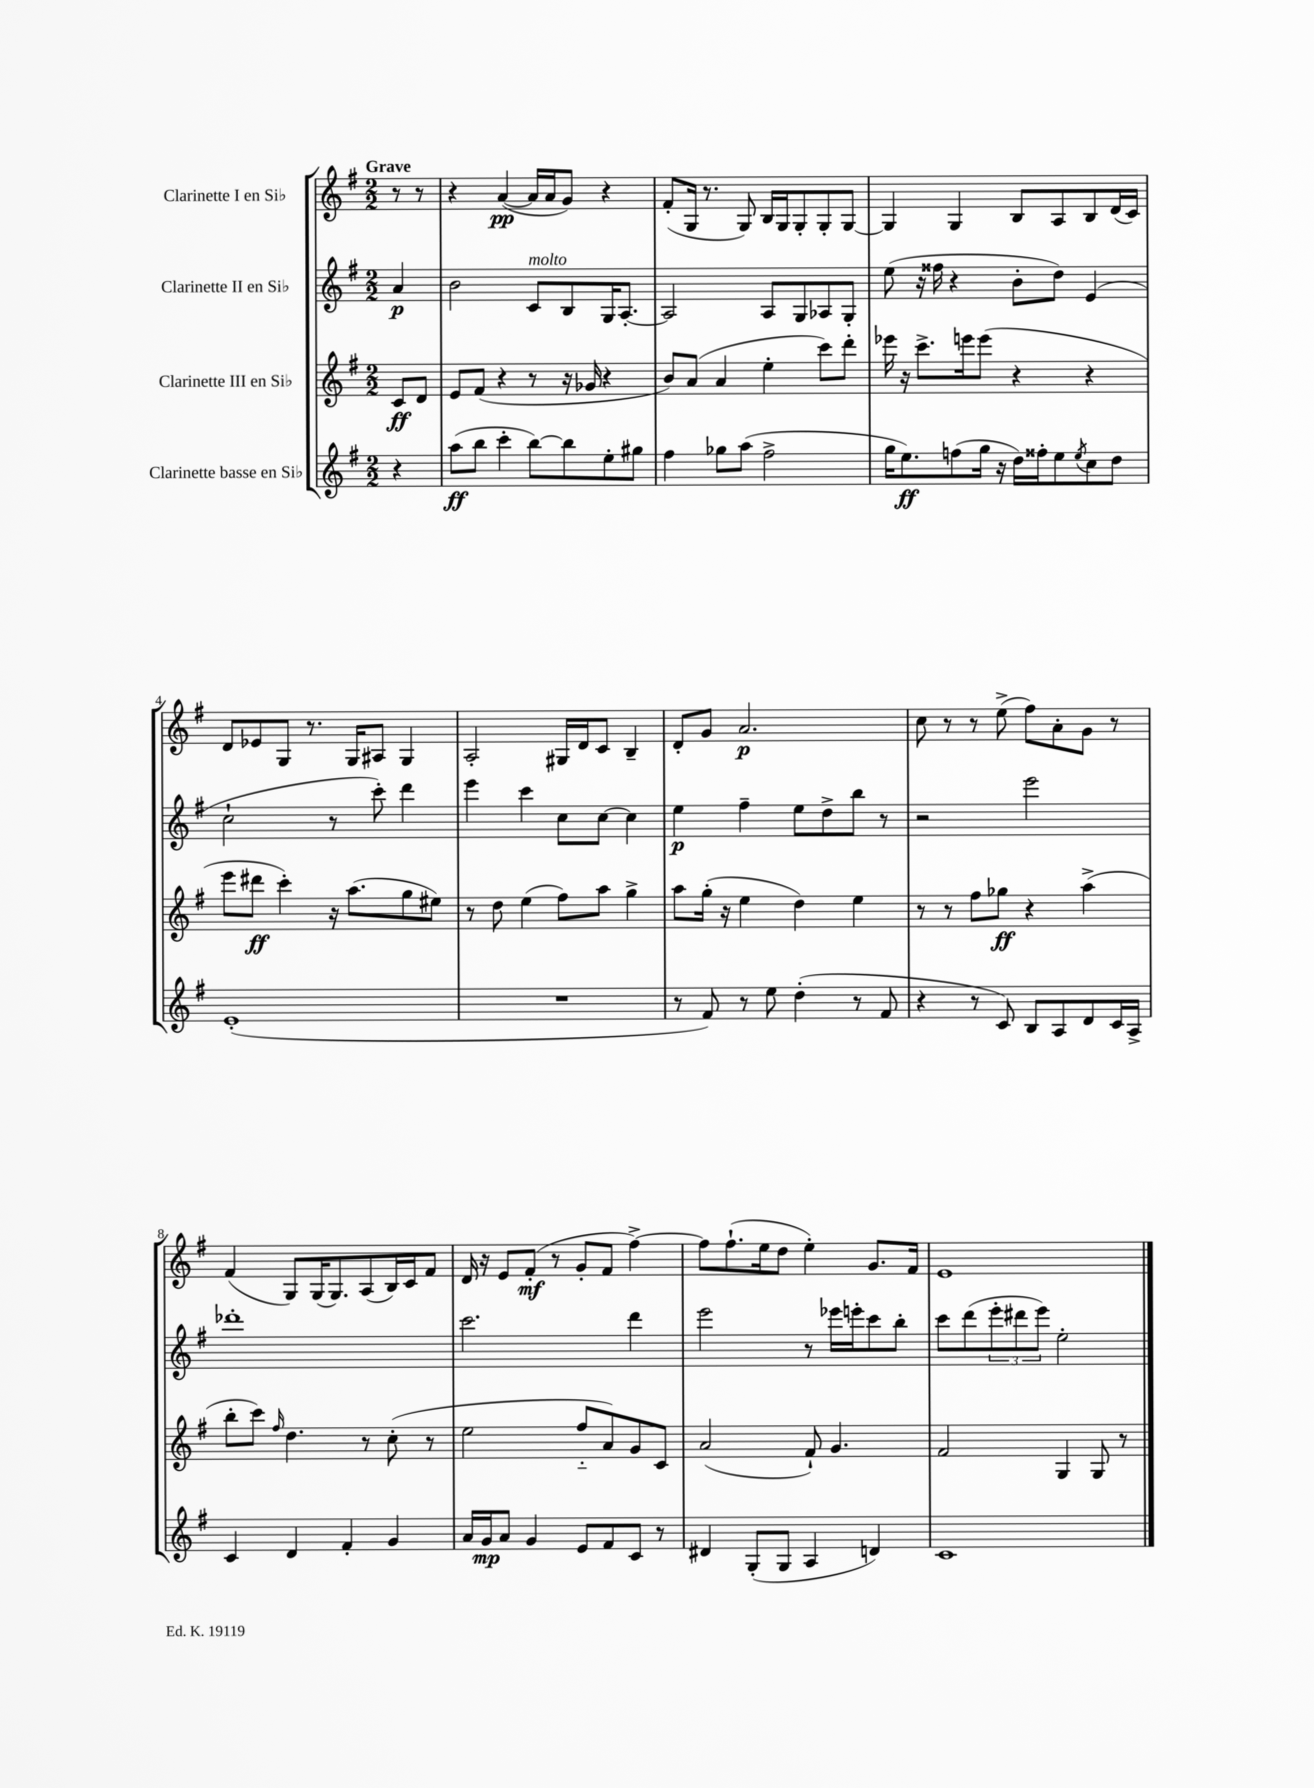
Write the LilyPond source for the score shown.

<<
\new StaffGroup <<
\new Staff = "s0" \with { instrumentName = "Clarinette I en Sib" } {
    \clef treble \key g \major \numericTimeSignature \time 2/2 \partial 4 \tempo "Grave"
    r8 r8 |
    r4 a'4~\pp( a'16 a'16 g'8) r4 |
    fis'8-.( g16 r8. g8) b16 g16 g8-. g8-. g8~ |
    g4 g4 b8 a8 b8 d'16( c'16) |
    d'8 ees'8 g8 r8. g16 ais8 g4 |
    a2-. gis16 d'16 c'8 b4-- |
    d'8-. g'8 a'2.\p |
    c''8 r8 r8 e''8->( fis''8) a'8-. g'8 r8 |
    fis'4( g8) g16( g8.) a8( b16) c'16 fis'8 |
    d'16 r16 e'8 fis'8-.\mf( r8 g'8-. fis'8 fis''4~->) |
    fis''8 fis''8.-!( e''16 d''8 e''4-.) g'8. fis'16 |
    e'1 \bar "|." |
}
\new Staff = "s1" \with { instrumentName = "Clarinette II en Sib" } {
    \clef treble \key g \major \numericTimeSignature \time 2/2 \partial 4
    a'4\p |
    b'2 c'8^\markup { \italic "molto" } b8 g16 a8.~-. |
    a2 a8 g8 aes8 g8-. |
    e''8( r16 fisis''16 r4 b'8-. d''8) e'4( |
    c''2-! r8 c'''8-.) d'''4 |
    e'''4 c'''4 c''8 c''8~ c''4 |
    e''4\p fis''4-- e''8 d''8-> b''8 r8 |
    r2 e'''2 |
    des'''1-. |
    c'''2. d'''4 |
    e'''2 r8 ees'''16 e'''16-. c'''8 b''8-. |
    c'''8 d'''8( \tuplet 3/2 { e'''8-. dis'''8 e'''8) } e''2-. \bar "|." |
}
\new Staff = "s2" \with { instrumentName = "Clarinette III en Sib" } {
    \clef treble \key g \major \numericTimeSignature \time 2/2 \partial 4
    c'8\ff d'8 |
    e'8 fis'8( r4 r8 r16 ges'16 r4 |
    b'8) a'8( a'4 e''4-. c'''8) d'''8-. |
    ees'''16 r16 c'''8.-> e'''16 e'''8( r4 r4 |
    e'''8 dis'''8\ff c'''4-.) r16 a''8.( g''8 eis''8) |
    r8 d''8 e''4( fis''8) a''8 g''4-> |
    a''8 g''16-.( r16 e''4 d''4) e''4 |
    r8 r8 fis''8 ges''8\ff r4 a''4->( |
    b''8-. c'''8) \grace { fis''16 } d''4. r8 c''8-.( r8 |
    e''2 fis''8-_ a'8) g'8 c'8 |
    a'2( fis'8-!) g'4. |
    fis'2 g4 g8 r8 \bar "|." |
}
\new Staff = "s3" \with { instrumentName = "Clarinette basse en Sib" } {
    \clef treble \key g \major \numericTimeSignature \time 2/2 \partial 4
    r4 |
    a''8\ff( b''8 c'''4-. b''8~) b''8 e''8-. gis''8 |
    fis''4 ges''8 a''8( fis''2-> |
    g''16 e''8.\ff) f''8( g''16 r16 d''16) fisis''16-. e''8 \acciaccatura { e''8 } c''8 d''8 |
    e'1-.( |
    R1 |
    r8 fis'8) r8 e''8 d''4-.( r8 fis'8 |
    r4 r8 c'8) b8 a8 d'8 c'16 a16-> |
    c'4 d'4 fis'4-. g'4 |
    a'16 g'16\mp a'8 g'4 e'8 fis'8 c'8 r8 |
    dis'4 g8-.( g8 a4 d'4) |
    c'1 \bar "|." |
}
>>
>>
